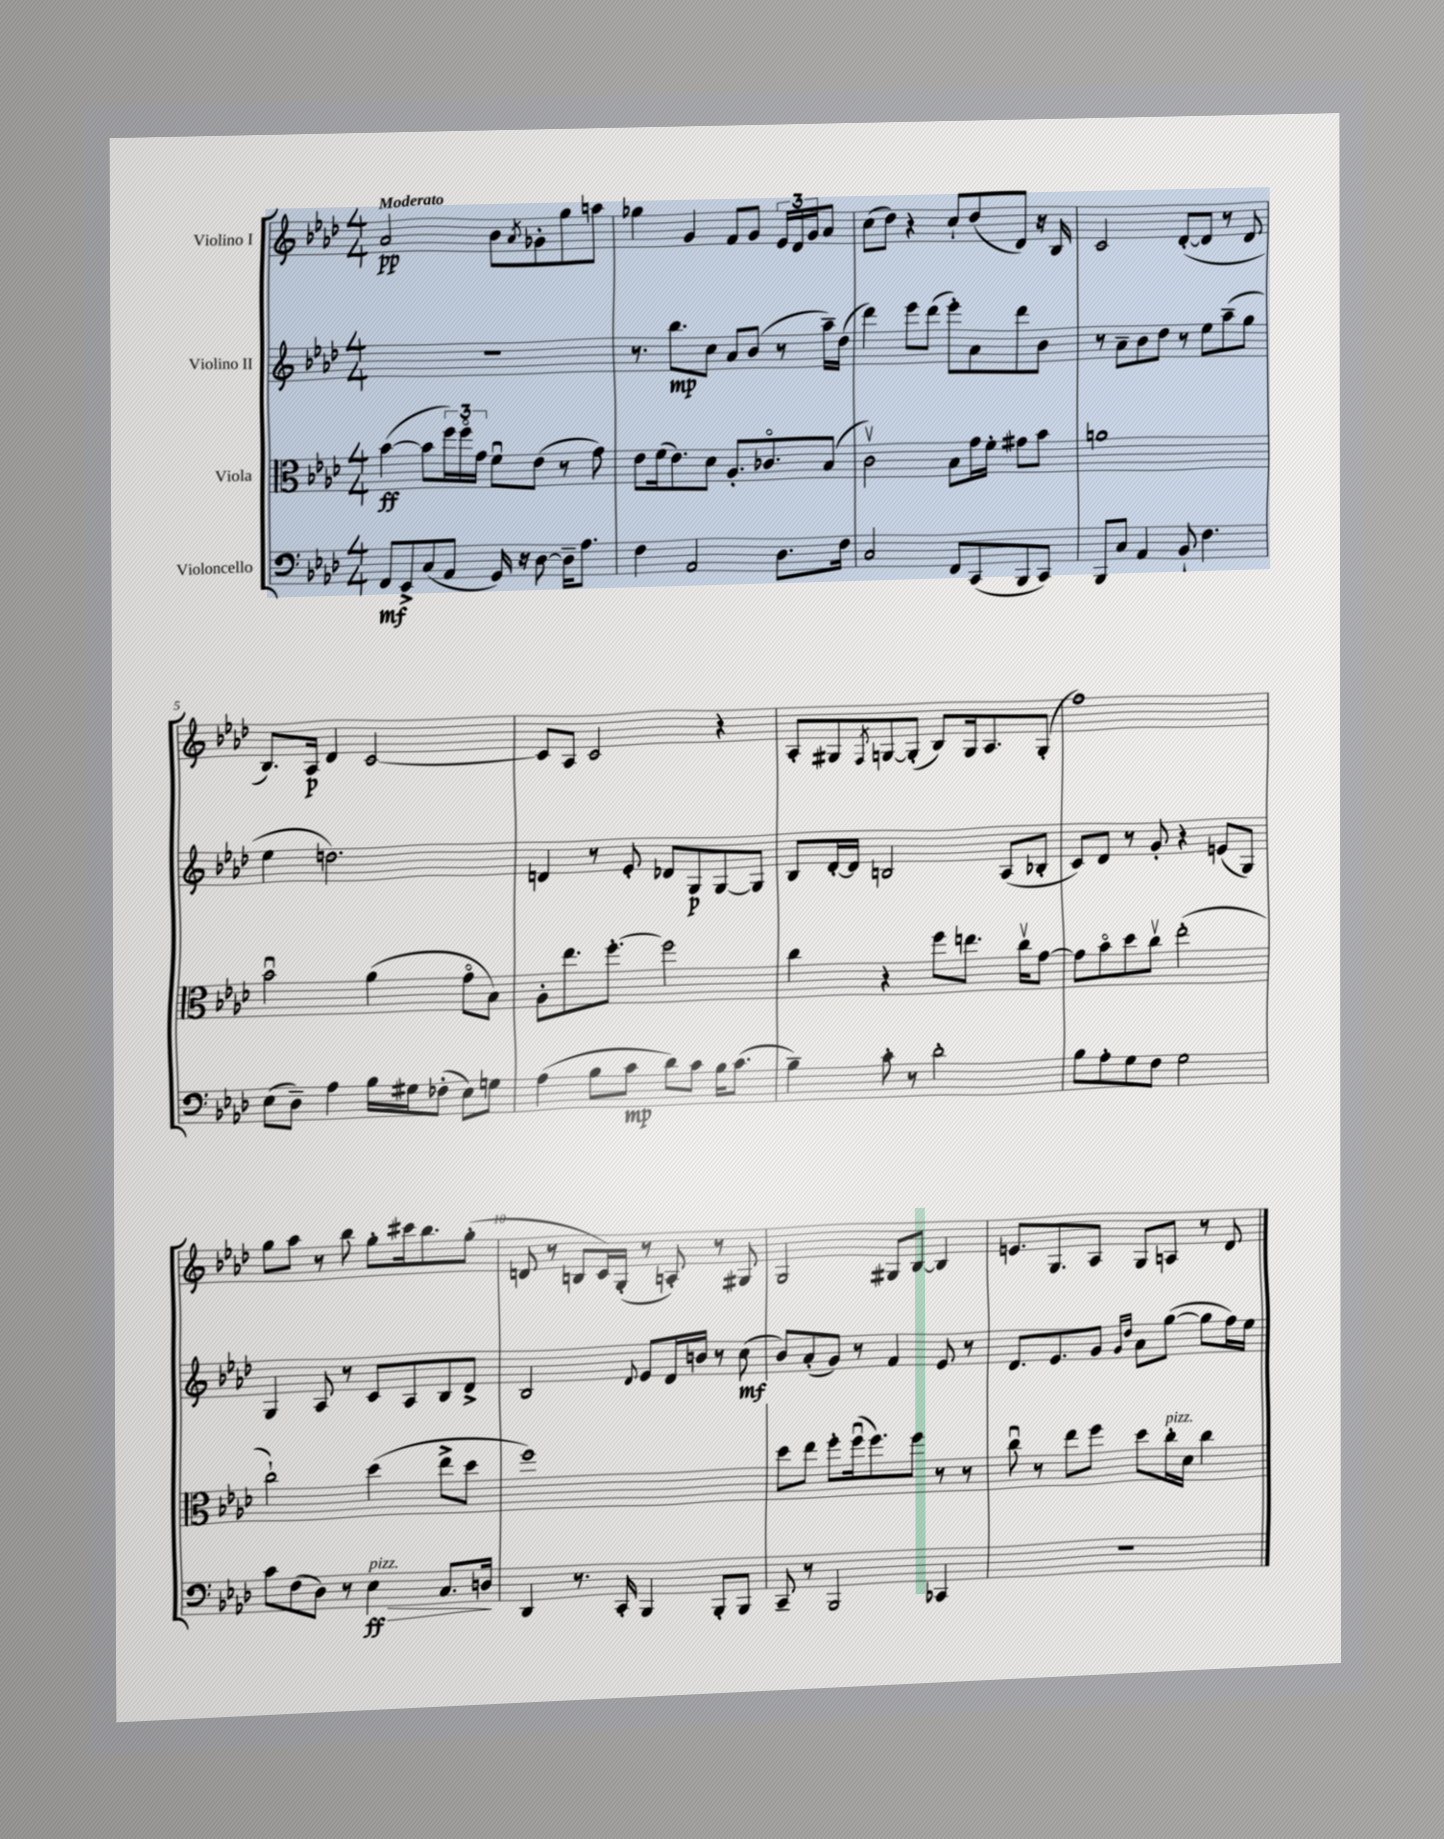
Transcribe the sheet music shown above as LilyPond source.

<<
\new StaffGroup <<
\new Staff = "s0" \with { instrumentName = "Violino I" } {
    \clef treble \key aes \major \numericTimeSignature \time 4/4 \tempo "Moderato"
    aes'2\pp bes'8 \acciaccatura { aes'8 } ges'8-. g''8 a''8 |
    ges''4 g'4 f'8 g'8 \tuplet 3/2 { ees'16 des'16 g'16 } aes'8 |
    c''8( des''8) r4 c''8-! des''8( des'8) r16 bes16 |
    c'2 des'8~-.( des'8 r8 des'8 |
    bes8.) aes16\p des'4 c'2~ |
    c'8 aes8 c'2 r4 |
    aes8-. gis8 \acciaccatura { f8 } g8~ g8-.( bes8) g16 aes8. g8-.( |
    f''1) |
    g''8 aes''8 r8 bes''8 g''8-. cis'''16 bes''8. g''8-.( |
    d'8 r8 b8 c'16) g16-.( r8 a8-.) r8 gis8 |
    g2 gis8 bes8~ bes4 |
    e'8. g8. aes8 g8 a8 r8 des'8 \bar "|." |
}
\new Staff = "s1" \with { instrumentName = "Violino II" } {
    \clef treble \key aes \major \numericTimeSignature \time 4/4
    R1 |
    r8. bes''8.\mp c''8 aes'8 bes'8( r8 aes''16--) des''16( |
    des'''4) ees'''8 des'''8( ees'''8-.) aes'8 des'''8 bes'8 |
    r8 aes'8-- bes'8 des''8 r8 ees''8 aes''8--( g''8 |
    ees''4 d''2.) |
    d'4 r8 ees'8-. des'8 g8\p g8~ g8 |
    bes8 des'16~-. des'16 b2 aes8( bes8-. |
    c'8) des'8 r8 g'8-. r4 e'8( g8) |
    g4 aes8 r8 c'8 aes8 bes8 des'8-> |
    bes2 \appoggiatura { des'8 } ees'8 des'16 b'16 r8 c''8\mf( |
    bes'8) aes'8-.( g'8) r8 f'4 ees'8 r8 |
    des'8. ees'8. g'8 \grace { g'16 des''16 } aes'8 g''8~( g''8 f''16) ees''16 \bar "|." |
}
\new Staff = "s2" \with { instrumentName = "Viola" } {
    \clef alto \key aes \major \numericTimeSignature \time 4/4
    bes'4~\ff( bes'8 \tuplet 3/2 { f''16) f''16\flageolet g'16 } f'8\downbow ees'8( r8 g'8) |
    ees'8 f'16( ees'8.) des'8 aes8.-. ces'8.\flageolet bes8( |
    c'2\upbow) bes8 g'16 f'16-. gis'8 bes'8 |
    a'1 |
    bes'2\downbow aes'4( g'8\flageolet bes8) |
    aes8-. ees''8. f''8.~-. f''2 |
    c''4 r4 f''8 e''8. c''16\upbow g'8~ |
    g'8 bes'8\flageolet des''8 c''8\upbow ees''2-.( |
    c''2-!) des''4( ees''8-> des''8 |
    f''1) |
    des''8 ees''8 f''8-. f''16\downbow( f''8.) f''8 r8 r8 |
    c''8\downbow r8 ees''8 f''8 des''8 c''16-.^\markup { \italic "pizz." } des'16 c''4 \bar "|." |
}
\new Staff = "s3" \with { instrumentName = "Violoncello" } {
    \clef bass \key aes \major \numericTimeSignature \time 4/4
    f,8\mf ees,8-> c8( aes,8 g,16) r16 des8~ des16-- aes8. |
    f4 aes,2 des8. f16 |
    c2 f,8 c,8( bes,,8 c,8) |
    bes,,8 c8 aes,4 bes,8-! f4. |
    ees8( des8--) aes4 bes16 gis16 fes8-.( ees8) g8 |
    aes4( bes8 c'8\mp des'8) c'8 bes16 c'8.( |
    bes4--) c'8-. r8 des'2-. |
    bes8 aes8-. g8 f8 g2 |
    c'8 f8( des8) r8 ees4\ff\>^\markup { \italic "pizz." } c8. d16\! |
    des,4 r8. c,16-. bes,,4 bes,,8-. bes,,8 |
    c,8-- r8 bes,,2 ces,4 |
    R1 \bar "|." |
}
>>
>>
\layout { \context { \Score \override BarNumber.break-visibility = ##(#f #t #t) barNumberVisibility = #(every-nth-bar-number-visible 5) } }
